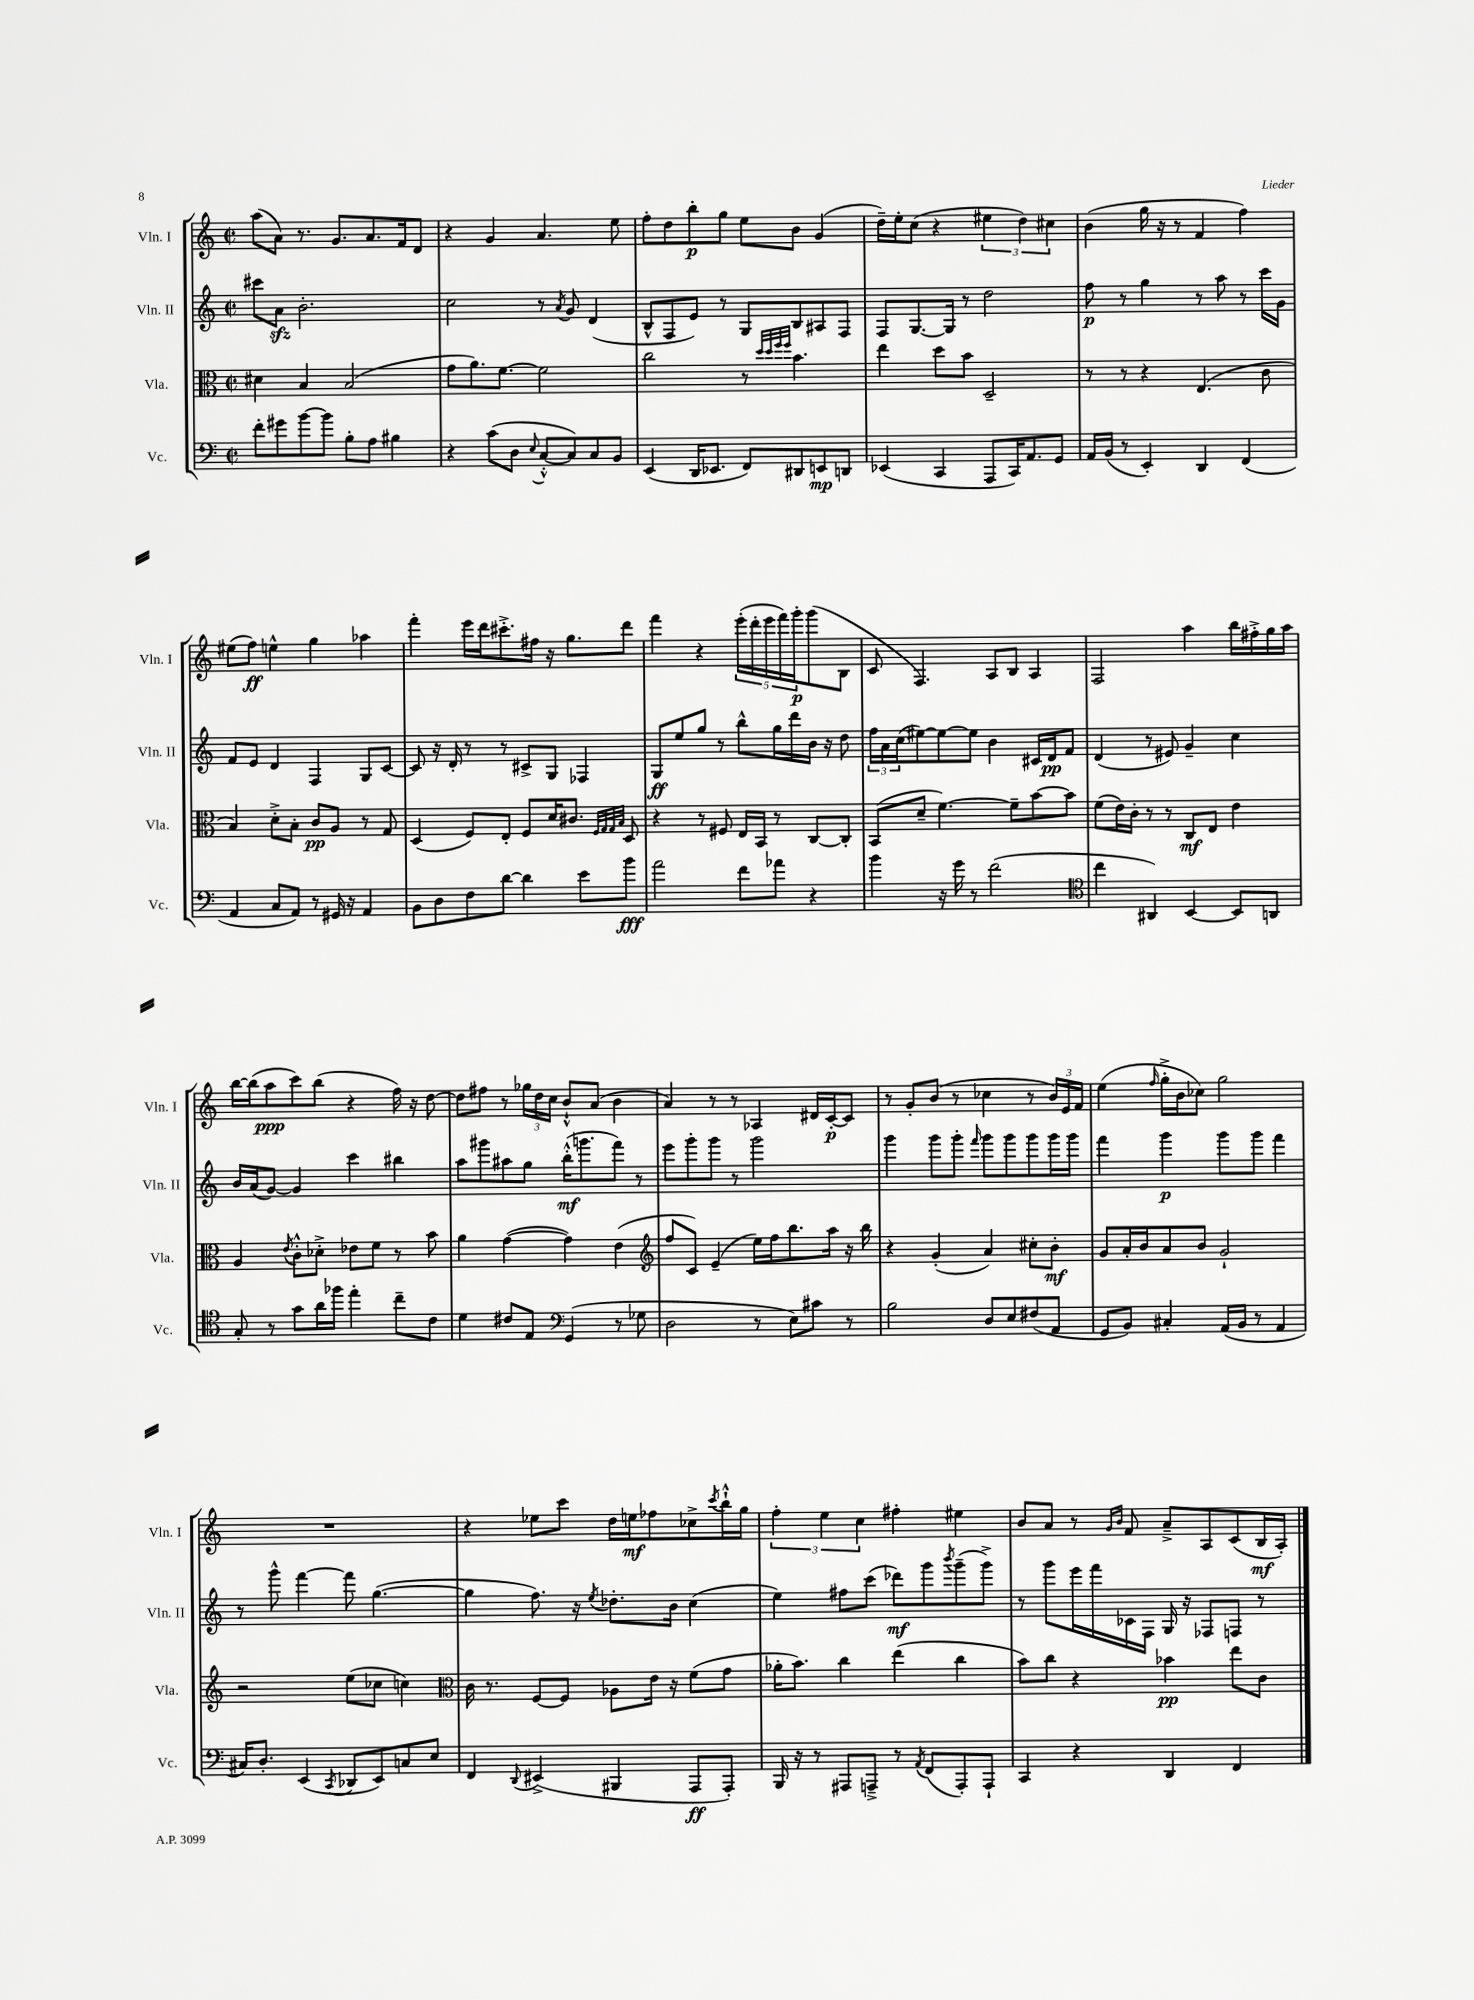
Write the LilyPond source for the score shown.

<<
\new StaffGroup <<
\new Staff = "s0" \with { instrumentName = "Vln. I" shortInstrumentName = "Vln. I" } {
    \clef treble \key c \major \defaultTimeSignature \time 2/2
    a''8( a'8) r8. g'8. a'8. f'16 d'8 |
    r4 g'4 a'4. e''8 |
    f''8-. d''8 b''8-.\p g''8 e''8 b'8 g'4( |
    d''16--) e''16-. c''8( r4 \tuplet 3/2 { eis''4 d''4) cis''4 } |
    b'4( g''16 r16 r8 f'4 f''4) |
    eis''8( f''8\ff) e''4-^ g''4 aes''4 |
    f'''4-. e'''16 d'''16 cis'''8.-.-> fis''16 r16 g''8. d'''8 |
    f'''4 r4 \tuplet 5/4 { e'''16-.( d'''16-. e'''16 f'''16) g'''16-.\p } g'''8( b8 |
    c'8 f4.) a8 b8 a4 |
    f2 a''4 b''16 fis''16-.-> g''16 a''16 |
    b''16~ b''16( a''8\ppp c'''8) b''8( r4 f''16) r16 d''8~ |
    d''8 fis''8 r8 \tuplet 3/2 { ges''16 d''16 c''16 } b'8-!-^ a'8( b'4 |
    a'4) r8 r8 aes4 dis'16 c'16~-.\p c'8 |
    r8 g'8-. b'8( r8 ces''4 r8 \tuplet 3/2 { b'16) e'16 f'16 } |
    e''4( \grace { f''16 } g''16-.-> b'16 ces''8) g''2 |
    R1 |
    r4 ees''8 c'''8 d''16 e''16\mf fes''8 ces''8-> \acciaccatura { c'''8 } b''16-!-^ g''16 |
    \tuplet 3/2 { f''4-. e''4 c''4 } fis''4-. eis''4 |
    b'8 a'8 r8 \grace { g'16 b'16 } f'8 a'8---> a8 c'8( b16\mf a16-.) \bar "|." |
}
\new Staff = "s1" \with { instrumentName = "Vln. II" shortInstrumentName = "Vln. II" } {
    \clef treble \key c \major \defaultTimeSignature \time 2/2
    cis'''8 a'8\sfz b'2.-. |
    c''2 r8 \acciaccatura { a'8 } g'8 d'4( |
    b8-^ f8 e'8) r8 g8 b8 ais8 f8 |
    f8 g8.~ g16 r8 d''2 |
    f''8\p r8 g''4 r8 a''8 r8 c'''16 g'16 |
    f'8 e'8 d'4 f4 g8 c'8~ |
    c'8 r16 d'16-. r8 r8 cis'8-> g8 fes4 |
    g8\ff e''8 g''8 r8 b''8-^ g''16 d'''16 b'16 r16 d''8 |
    \tuplet 3/2 { f''16 a'16 c''16( } eis''8~) eis''8~ eis''8 b'4 cis'16 d'16\pp f'8 |
    d'4( r8 eis'8) g'4-- c''4 |
    b'16 a'16( g'8~) g'4 c'''4 bis''4 |
    a''8 gis'''8 ais''8 g''8 b''16-.-^\mf( g'''8. f'''8) r8 |
    e'''8 g'''8-. g'''8 r8 g'''2 |
    g'''4 g'''8 g'''8-. \grace { f'''16 } g'''8 g'''8 g'''8 g'''16 g'''16 |
    f'''4 g'''4\p g'''8 g'''8 f'''4 |
    r8 g'''8-^ f'''4~ f'''8 g''4.~( |
    g''4 f''8.) r16 \acciaccatura { e''8 } des''8.-. b'16 c''4( |
    e''4) fis''8 c'''8( des'''8\mf) g'''8 \acciaccatura { b'''8 } g'''8--( g'''8->) |
    r8 g'''8 e'''16 f'''16 ces'16 f16 g16 r16 fes8 f8 r8 \bar "|." |
}
\new Staff = "s2" \with { instrumentName = "Vla." shortInstrumentName = "Vla." } {
    \clef alto \key c \major \defaultTimeSignature \time 2/2
    dis'4 b4 b2( |
    g'8 a'8.) f'8.~ f'2 |
    c''2 r8 \grace { d''32 d''32 f''32 f''32 } b'4. |
    e''4 d''8 b'8 d2-- |
    r8 r8 r4 e4.( c'8 |
    b4) d'8-.-> b8-. c'8\pp a8 r8 g8 |
    d4( f8) e8-. f8 d'16 cis'8. \grace { f32 g32 g32 b32 } d8 |
    r4 r8 fis8 e16 b,16 r8 c8~ c8-. |
    b,8( d'8-- f'4.~) f'8-- b'8~ b'8 |
    f'8( e'16) c'16-. r8 r8 c8\mf e8 e'4 |
    a4 \acciaccatura { e'8 } c'8-.-^ des'8-.-> ees'8 f'8 r8 b'8 |
    a'4 g'4~( g'4) e'4( |
    \clef treble f''8 c'8) e'4--( e''16) f''16 b''8. a''16 r16 b''16 |
    r4 g'4-.( a'4) cis''8-. b'8-.\mf |
    g'8 a'16-. b'16 a'8 b'8 g'2-! |
    r2 e''8( ces''8 c''4) |
    \clef alto c'16 r8. f8~ f8 aes8 e'16 r16 f'8( g'8 |
    aes'16-. b'8.) c''4 e''4( c''4 |
    b'8) c''8 r4 bes'4\pp e''8 c'8 \bar "|." |
}
\new Staff = "s3" \with { instrumentName = "Vc." shortInstrumentName = "Vc." } {
    \clef bass \key c \major \defaultTimeSignature \time 2/2
    f'8-. gis'8 b'8~ b'8 b8-. a8 bis4 |
    r4 c'8( d8 \appoggiatura { e8 } c8~-.-^ c8) c8 b,8 |
    e,4( d,16 ees,8. f,8) dis,8 e,8\mp d,8 |
    ees,4( c,4 a,,8 c,16) a,8. g,8 |
    a,16 b,16( r8 e,4-.) d,4 f,4( |
    a,4 c8 a,8) r8 gis,16 r16 a,4 |
    b,8 d8 f8 d'8~ d'4 e'8 b'8\fff |
    a'2 f'8 aes'8 r4 |
    b'4 r16 g'16 r8 f'2( |
    \clef tenor c''4 ais,4) b,4~ b,8 a,8 |
    g8-. r8 g'8 a'16 fes''16 e''4-. c''8-- c'8 |
    d'4 cis'8 e8 \clef bass g,4( r8 ges8 |
    d2 r8 e8) cis'8 r8 |
    b2 d8 e8 fis8( a,8 |
    g,8 b,8) cis4-. a,16( b,16 r8 a,4 |
    cis16) d8.-. e,4( \acciaccatura { c,8 } des,8 e,8) c8 e8 |
    f,4 \appoggiatura { d,8 } eis,4->( bis,,4 a,,8\ff a,,8-.) |
    b,,16 r16 r8 ais,,8 a,,8---> r8 \acciaccatura { a,8 } f,8( a,,8-.) a,,8-! |
    c,4 r4 d,4 f,4 \bar "|." |
}
>>
>>
\layout { \context { \Score \remove "Bar_number_engraver" } }
